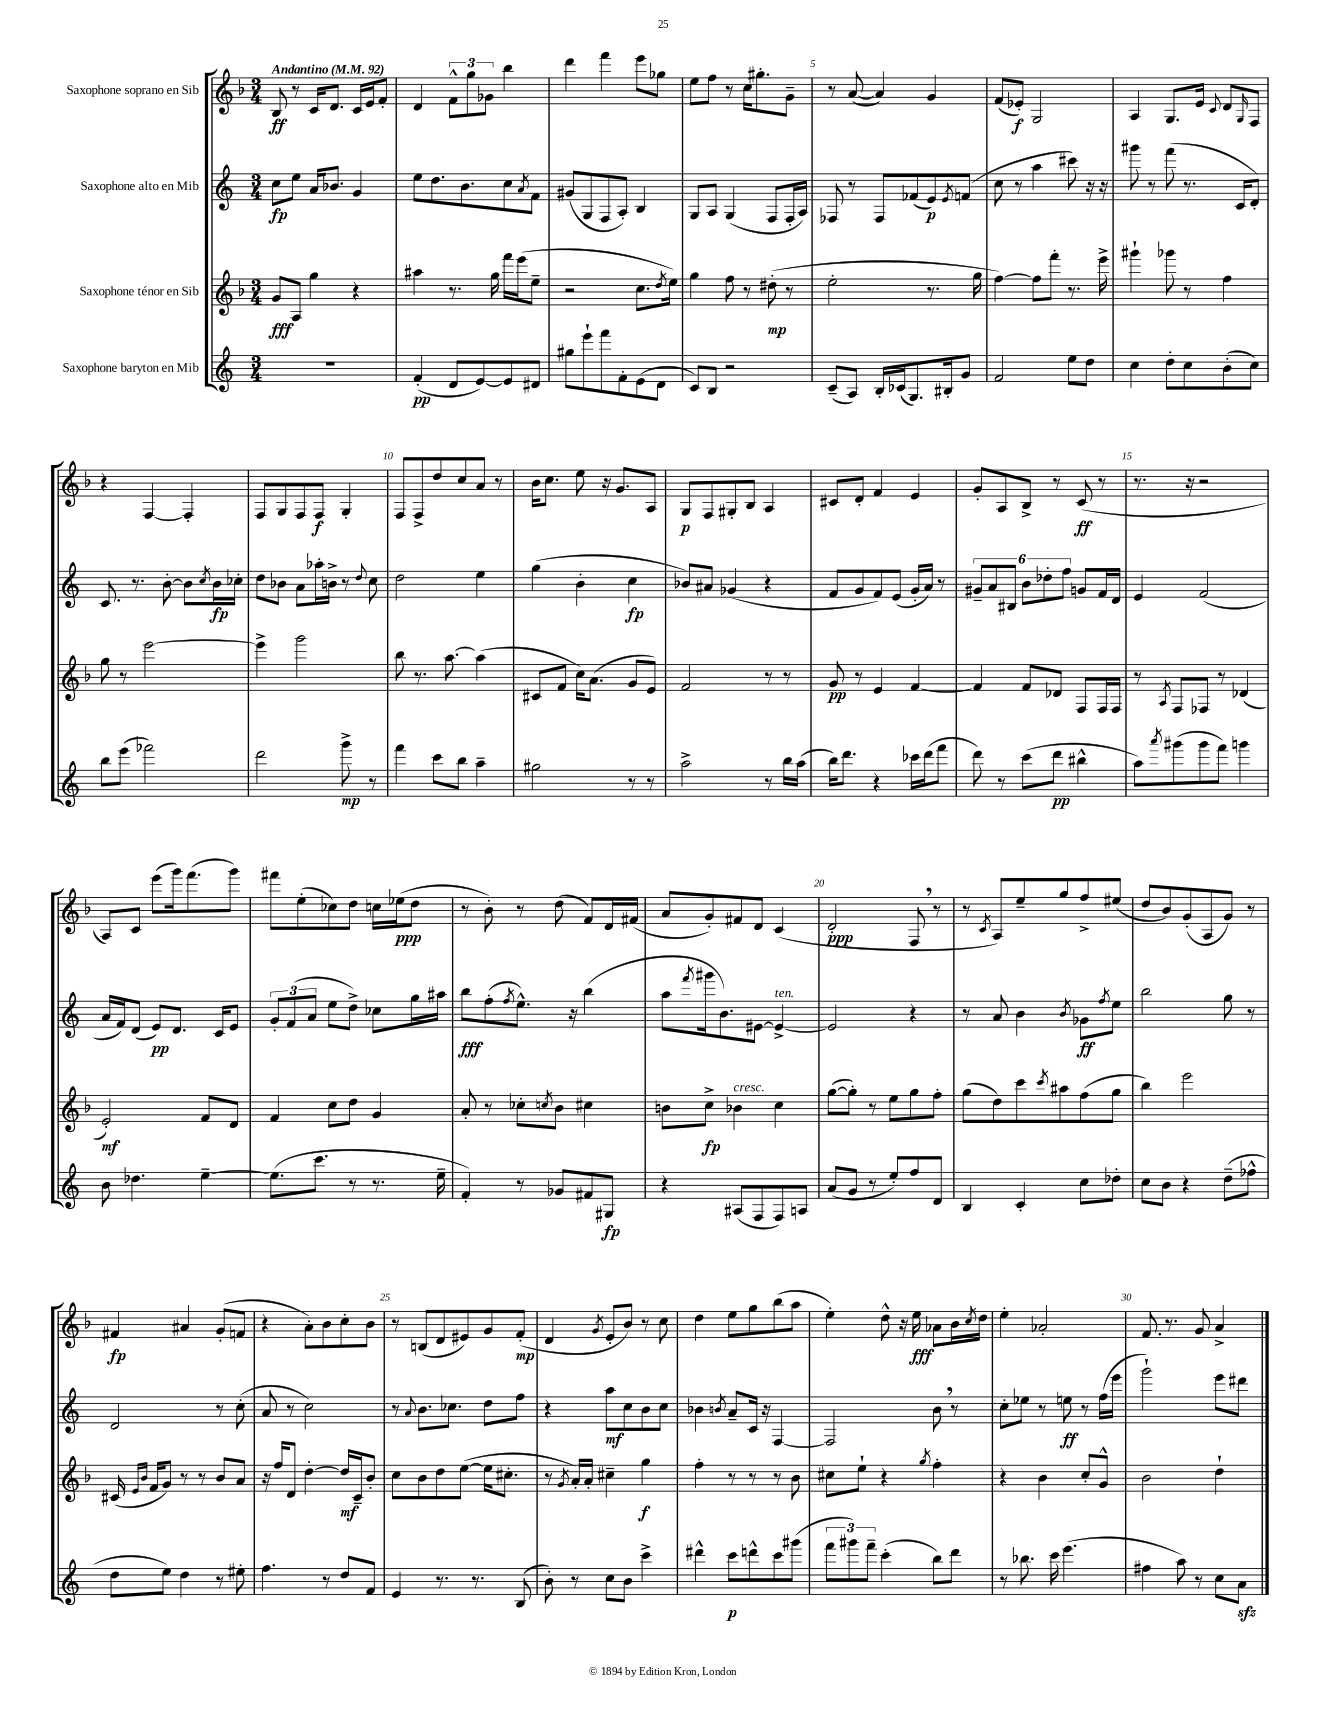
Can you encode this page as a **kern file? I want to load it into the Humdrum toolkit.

**kern	**dynam	**kern	**dynam	**kern	**dynam	**kern	**dynam
*part4	*part4	*part3	*part3	*part2	*part2	*part1	*part1
*staff4	*staff4	*staff3	*staff3	*staff2	*staff2	*staff1	*staff1
*I"Saxophone baryton en Mib	*	*I"Saxophone ténor en Sib	*	*I"Saxophone alto en Mib	*	*I"Saxophone soprano en Sib	*
*clefG2	*	*clefG2	*	*clefG2	*	*clefG2	*
*k[]	*	*k[b-]	*	*k[]	*	*k[b-]	*
*M3/4	*	*M3/4	*	*M3/4	*	*M3/4	*
*MM92	*	*MM92	*	*MM92	*	*MM92	*
=1	=1	=1	=1	=1	=1	=1	=1
!	!	!	!	!	!	!LO:TX:a:B:t=Andantino	!
2.r	.	8g/L	fff	8cc\L	fp	8B-/	ff
.	.	8A/J	.	8ee\J	.	8r	.
.	.	4gg\	.	16a/KL	.	16c/KL	.
.	.	.	.	8.b-X/J	.	8.d/J	.
.	.	4r	.	4g/	.	16c/LL	.
.	.	.	.	.	.	16e/J	.
.	.	.	.	.	.	8f'/J	.
=2	=2	=2	=2	=2	=2	=2	=2
(4f'/	pp	4aa#X\	.	8ee\L	.	4d/	.
.	.	.	.	8.dd\	.	.	.
8d/L	.	8.r	.	.	.	12f^^\L	.
.	.	.	.	8.b\	.	.	.
.	.	.	.	.	.	12gg\	.
[8e/)	.	.	.	.	.	.	.
.	.	.	.	.	.	12g-X\J	.
.	.	16gg\	.	.	.	.	.
8e/]	.	16fff\LL	.	8cc\	.	4bb-\	.
.	.	(16eee\J	.	.	.	.	.
.	.	.	.	8qa/	.	.	.
8d#X/J	.	8ee~\J	.	8f\J	.	.	.
=3	=3	=3	=3	=3	=3	=3	=3
8gg#X\L	.	2r	.	(8g#X/L	.	4ddd\	.
8eee`\	.	.	.	8G/	.	.	.
8fff\	.	.	.	8F/	.	4fff\	.
8f'\	.	.	.	8A'/J)	.	.	.
(8e\	.	8.cc\L	.	4B/	.	8eee\L	.
8d\J	.	.	.	.	.	8gg-X\J	.
.	.	8qdd/	.	.	.	.	.
.	.	16ee\Jk)	.	.	.	.	.
=4	=4	=4	=4	=4	=4	=4	=4
8c/L)	.	4gg\	.	8G/L	.	8ee\L	.
8B/J	.	.	.	8A/J	.	8ff\J	.
2r	.	8ff\	.	(4G/	.	8r	.
.	.	8r	.	.	.	16cc\KL	.
.	.	.	.	.	.	8.gg#X'\	.
.	.	(8dd#X'\	mp	8F/L	.	.	.
.	.	8r	.	16F'/L	.	8g~\J	.
.	.	.	.	16A/JJ)	.	.	.
=5	=5	=5	=5	=5	=5	=5	=5
(8c~/L	.	2ee'\	.	8F-X/	.	8r	.
8A/J)	.	.	.	8r	.	([8a/	.
16B'/LL	.	.	.	8F-/L	.	4a/])	.
(16c-X/J	.	.	.	.	.	.	.
8.G/)	.	.	.	(8f-X/	.	.	.
.	.	8.r	.	8e/)	p	4g/	.
16B#X'/k	.	.	.	.	.	.	.
.	.	.	.	8qe/	.	.	.
8g/J	.	.	.	(8fn/J	.	.	.
.	.	16gg\	.	.	.	.	.
=6	=6	=6	=6	=6	=6	=6	=6
2f/	.	[4ff\)	.	8cc\	.	(8f/L	.
.	.	.	.	8r	.	8e-X'/J)	f
.	.	8ff\L]	.	4aa\	.	2G/	.
.	.	8fff'\J	.	.	.	.	.
8ee\L	.	8.r	.	8ccc#X\)	.	.	.
8dd\J	.	.	.	16r	.	.	.
.	.	16eee^\	.	16r	.	.	.
=7	=7	=7	=7	=7	=7	=7	=7
4cc\	.	4ggg#X`\	.	8ggg#X\	.	4A/	.
.	.	.	.	8r	.	.	.
8dd'\L	.	8ggg-X\	.	(8fff\	.	8.G/L	.
8cc\	.	8r	.	8.r	.	.	.
.	.	.	.	.	.	16e/Jk	.
.	.	.	.	.	.	8qqc/	.
(8b'\	.	4ff\	.	.	.	8d/L	.
.	.	.	.	16c/KL	.	.	.
.	.	.	.	.	.	16qqG/	.
8cc\J)	.	.	.	8d'/J)	.	8F/J	.
!!LO:LB:g=z
=8	=8	=8	=8	=8	=8	=8	=8
8bb\L	.	8gg\	.	8.c/	.	4r	.
(8eee\J	.	8r	.	.	.	.	.
.	.	.	.	8.r	.	.	.
2fff-X\)	.	[2eee\	.	.	.	[4F/	.
.	.	.	.	[8b'\	.	.	.
.	.	.	.	8b\L]	.	4F'/]	.
.	.	.	.	8qcc/	.	.	.
.	.	.	.	16b\L	fp	.	.
.	.	.	.	16cc-X'\JJ	.	.	.
=9	=9	=9	=9	=9	=9	=9	=9
2ddd\	.	4eee^\]	.	8dd\L	.	8F/L	.
.	.	.	.	8b-X\J	.	8G/	.
.	.	2ggg\	.	8a\L	.	8F/	.
.	.	.	.	16aa-X'\L	.	8F/J	f
.	.	.	.	16bn^\JJ	.	.	.
8ggg^\	mp	.	.	8r	.	4G'/	.
.	.	.	.	8qqdd/	.	.	.
8r	.	.	.	8cc\	.	.	.
=10	=10	=10	=10	=10	=10	=10	=10
4fff\	.	8bb-\	.	2dd\	.	8F/L	.
.	.	8.r	.	.	.	8F^/	.
8ccc\L	.	.	.	.	.	8dd/	.
.	.	[8.aa\	.	.	.	.	.
8bb\J	.	.	.	.	.	8cc/	.
4aa~\	.	(4aa\]	.	4ee\	.	8a/J	.
.	.	.	.	.	.	8r	.
=11	=11	=11	=11	=11	=11	=11	=11
2gg#X\	.	8c#X/L	.	(4gg\	.	16b-\KL	.
.	.	.	.	.	.	8.cc\J	.
.	.	8f/J	.	.	.	.	.
.	.	16cc\KL)	.	4b'\	.	8ee\	.
.	.	(8.a\J	.	.	.	.	.
.	.	.	.	.	.	16r	.
.	.	.	.	.	.	8.g/L	.
8r	.	8g/L	.	4cc\	fp	.	.
8r	.	8e/J)	.	.	.	8A/J	.
=12	=12	=12	=12	=12	=12	=12	=12
2aa^\	.	2f/	.	8b-X/L)	.	8G/L	p
.	.	.	.	8a#X/J	.	8F/	.
.	.	.	.	(4g-X/	.	8G#X'/	.
.	.	.	.	.	.	8B-/J	.
8r	.	8r	.	4r	.	4A/	.
16bb\LL	.	8r	.	.	.	.	.
(16aa\JJ	.	.	.	.	.	.	.
=13	=13	=13	=13	=13	=13	=13	=13
16bb\KL)	.	8g/	pp	8f/L	.	8c#X/L	.
8.ddd\J	.	.	.	.	.	.	.
.	.	8r	.	8g/	.	8d'/J	.
4r	.	4e/	.	8f/)	.	4f/	.
.	.	.	.	(8e/J	.	.	.
16ccc-X\LL	.	[4f/	.	16g'/LL	.	4e/	.
(16ddd\J	.	.	.	16a/JJ)	.	.	.
8fff\J	.	.	.	8r	.	.	.
=14	=14	=14	=14	=14	=14	=14	=14
8ddd\)	.	4f/]	.	12g#X~/L	.	8g'/L	.
.	.	.	.	12a/	.	.	.
8r	.	.	.	.	.	8A/	.
.	.	.	.	12B#X/J	.	.	.
(8ccc\L	.	8f/L	.	12b\L	.	8B-^/J	.
.	.	.	.	12dd-X'\	.	.	.
8ddd\J	pp	8d-X/J	.	.	.	8r	.
.	.	.	.	12ff\J	.	.	.
4bb#X^^\	.	8F/L	.	8gn/L	.	(8c/	ff
.	.	16F/L	.	16f/L	.	8r	.
.	.	16F/JJ	.	16d/JJ	.	.	.
=15	=15	=15	=15	=15	=15	=15	=15
8aa\L)	.	8r	.	4e/	.	8.r	.
8qaaa/	.	8qA/	.	.	.	.	.
(8ggg#X\	.	8F/L	.	.	.	.	.
.	.	.	.	.	.	16r	.
8ggg#\	.	8F-X/J	.	(2f/	.	2r	.
8fff\J)	.	8r	.	.	.	.	.
4gggn\	.	(4d-X/	.	.	.	.	.
!!LO:LB:g=z
=16	=16	=16	=16	=16	=16	=16	=16
8b\	.	2e'/)	mf	16a/LL	.	8A/L)	.
.	.	.	.	16f/J)	.	.	.
4.dd-X\	.	.	.	(8d/J	.	8c/J	.
.	.	.	.	8e/L)	pp	(8eee\L	.
.	.	.	.	8.d/J	.	16ggg\k)	.
.	.	.	.	.	.	(8.fff\	.
[4ee~\	.	8f/L	.	.	.	.	.
.	.	.	.	16c/KL	.	.	.
.	.	8d/J	.	8e/J	.	8ggg\J)	.
=17	=17	=17	=17	=17	=17	=17	=17
(8.ee\L]	.	4f/	.	12g'/L	.	8fff#X\L	.
.	.	.	.	(12f/	.	.	.
.	.	.	.	.	.	(8ee'\	.
.	.	.	.	12a/J	.	.	.
8.ccc\J	.	.	.	.	.	.	.
.	.	8cc\L	.	8ee\L	.	8cc-X\)	.
8r	.	8dd\J	.	8dd^\J)	.	8dd\J	.
8.r	.	4g/	.	8cc-X\L	.	16ccn\LL	.
.	.	.	.	.	.	(16ee-X\J	ppp
.	.	.	.	16gg\L	.	8dd\J	.
16ee~\	.	.	.	16aa#X\JJ	.	.	.
=18	=18	=18	=18	=18	=18	=18	=18
4f'/)	.	8a'/	.	8bb\L	fff	8r	.
.	.	8r	.	(8ff'\	.	8b-'\)	.
.	.	.	.	8qff/	.	.	.
8r	.	8cc-X'\L	.	8.ee^^\J)	.	8r	.
.	.	8qccn/	.	.	.	.	.
8g-X/L	.	8b-\J	.	.	.	(8dd\	.
.	.	.	.	16r	.	.	.
8f#X/	.	4cc#X\	.	(4bb\	.	8f/L)	.
8G#X/J	fp	.	.	.	.	16d/L	.
.	.	.	.	.	.	(16f#X/JJ	.
=19	=19	=19	=19	=19	=19	=19	=19
4r	.	8bn\L	.	8aa\L	.	8a/L	.
.	.	.	.	8qfff/	.	.	.
.	.	8cc^\J	fp	16ggg#X\k	.	8g'/)	.
.	.	.	.	8.b\)	.	.	.
!	!	!LO:TX:a:i:t=cresc.	!	!	!	!	!
(8A#X/L	.	4b-X\	.	.	.	8f#X/	.
8F/	.	.	.	[8e#X\J	.	8d/J	.
!	!	!	!	!LO:TX:a:i:t=ten.	!	!	!
8F/)	.	4cc\	.	4e#^/_	.	(4c/	.
8An/J	.	.	.	.	.	.	.
=20	=20	=20	=20	=20	=20	=20	=20
(8a/L	.	([8gg\L	.	2e#/]	.	2d'/	ppp
8g/J	.	8gg'\J])	.	.	.	.	.
8r	.	8r	.	.	.	.	.
8ee'/L)	.	8ee\L	.	.	.	.	.
8ff/	.	8gg\	.	4r	.	8F,/	.
8d/J	.	8ff'\J	.	.	.	8r	.
=21	=21	=21	=21	=21	=21	=21	=21
4B/	.	(8gg\L	.	8r	.	8r	.
.	.	.	.	.	.	8qc/	.
.	.	8dd\)	.	8a/	.	8A/L)	.
4c'/	.	8ccc\	.	4b\	.	8ee~/	.
.	.	8qccc/	.	.	.	.	.
.	.	8aa#X\	.	.	.	8gg/	.
.	.	.	.	8qb/	.	.	.
8cc\L	.	(8ff\	.	8g-X\L	ff	8ff^/	.
.	.	.	.	8qff/	.	.	.
8dd-X'\J	.	8gg\J	.	8ee\J	.	(8ee#X/J	.
=22	=22	=22	=22	=22	=22	=22	=22
8cc\L	.	4bb-\)	.	2bb\	.	8dd/L	.
8b\J	.	.	.	.	.	8b-/)	.
4r	.	2eee\	.	.	.	(8g'/	.
.	.	.	.	.	.	8A/	.
(8dd~\L	.	.	.	8gg\	.	8g/J)	.
8ff-X^^\J	.	.	.	8r	.	8r	.
!!LO:LB:g=z
=23	=23	=23	=23	=23	=23	=23	=23
8dd\L	.	(16c#X/	.	2d/	.	4f#X/	fp
.	.	16qqe/LL	.	.	.	.	.
.	.	16qqb-/JJ	.	.	.	.	.
.	.	16f/KL	.	.	.	.	.
8ee\J)	.	8g/J)	.	.	.	.	.
4dd\	.	8r	.	.	.	4a#X/	.
.	.	8r	.	.	.	.	.
8r	.	8b-/L	.	8r	.	(8g'/L	.
8ee#X'\	.	8a/J	.	(8cc'\	.	8fn/J	.
=24	=24	=24	=24	=24	=24	=24	=24
4.ff\	.	16r	.	8a/	.	4r	.
.	.	16ff/KL	.	.	.	.	.
.	.	8d/J	.	8r	.	.	.
.	.	[4dd'\	.	2cc\)	.	8a'\L)	.
8r	.	.	.	.	.	8b-\	.
8dd/L	.	16dd/LL]	mf	.	.	8cc'\	.
.	.	16c~/J	.	.	.	.	.
8f/J	.	8b-'/J	.	.	.	8b-\J	.
=25	=25	=25	=25	=25	=25	=25	=25
4e/	.	8cc\L	.	8r	.	8r	.
.	.	.	.	8qqa/	.	.	.
.	.	8b-\	.	8.b\L	.	(8Bn/L	.
8.r	.	8dd\	.	.	.	8d/	.
.	.	.	.	8.cc-X\J	.	.	.
.	.	([8ee\J	.	.	.	8e#X/)	.
8.r	.	.	.	.	.	.	.
.	.	16ee\KL]	.	8dd\L	.	8g/	.
.	.	8.cc#X'\J	.	.	.	.	.
(8B/	.	.	.	8ff\J	.	(8f'/J	mp
=26	=26	=26	=26	=26	=26	=26	=26
8b'\)	.	8r	.	4r	.	4d/	.
.	.	8qg/	.	.	.	.	.
8r	.	16a'/LL)	.	.	.	.	.
.	.	16a'/JJ	.	.	.	.	.
.	.	.	.	.	.	8qg/	.
8cc\L	.	4cc#X~\	.	8aa\L	mf	8e'/L	.
8b\J	.	.	.	8cc\	.	8b-/J)	.
4ccc^\	.	4gg\	f	8b\	.	8r	.
.	.	.	.	8cc\J	.	8cc\	.
=27	=27	=27	=27	=27	=27	=27	=27
4ddd#X^^\	.	4ff'\	.	4b-X\	.	4dd\	.
.	.	.	.	8qbn/	.	.	.
8ccc\L	p	8r	.	8a~/L	.	8ee\L	.
8dddn^^\	.	8r	.	16c/Jk	.	8gg\	.
.	.	.	.	16r	.	.	.
8ccc\	.	8r	.	[4F/	.	(8bb-\	.
(8ggg#X\J	.	8b-\	.	.	.	8aa\J	.
=28	=28	=28	=28	=28	=28	=28	=28
12fff\L	.	8cc#X\L	.	2F/]	.	4ee'\)	.
12ggg#X\)	.	.	.	.	.	.	.
.	.	8ee`\J	.	.	.	.	.
12fff~\J	.	.	.	.	.	.	.
(4ccc'\	.	4r	.	.	.	8dd^^\	.
.	.	.	.	.	.	16r	.
.	.	.	.	.	.	16ee\	fff
.	.	8qgg/	.	.	.	.	.
8bb\L)	.	4ff'\	.	8b,\	.	8a-X\L	.
8ddd\J	.	.	.	8r	.	16b-\L	.
.	.	.	.	.	.	8qcc/	.
.	.	.	.	.	.	16dd\JJ	.
=29	=29	=29	=29	=29	=29	=29	=29
8r	.	4r	.	8cc'\L	.	4ee'\	.
8.bb-X\	.	.	.	8ee-X\J	.	.	.
.	.	4b-\	.	8r	.	2a-X'/	.
16ccc\	.	.	.	.	.	.	.
(4.eee\	.	.	.	8een\	ff	.	.
.	.	8cc'/L	.	8r	.	.	.
.	.	8g^^/J	.	(16ff\LL	.	.	.
.	.	.	.	16eee\JJ	.	.	.
=30	=30	=30	=30	=30	=30	=30	=30
4ff#X\	.	2b-\	.	2ggg`\)	.	8.f/	.
.	.	.	.	.	.	8.r	.
8aa\)	.	.	.	.	.	.	.
8r	.	.	.	.	.	8g/	.
8cc\L	.	4dd`\	.	8eee\L	.	4a^/	.
8azz\J	.	.	.	8ddd#X\J	.	.	.
==	==	==	==	==	==	==	==
*-	*-	*-	*-	*-	*-	*-	*-
